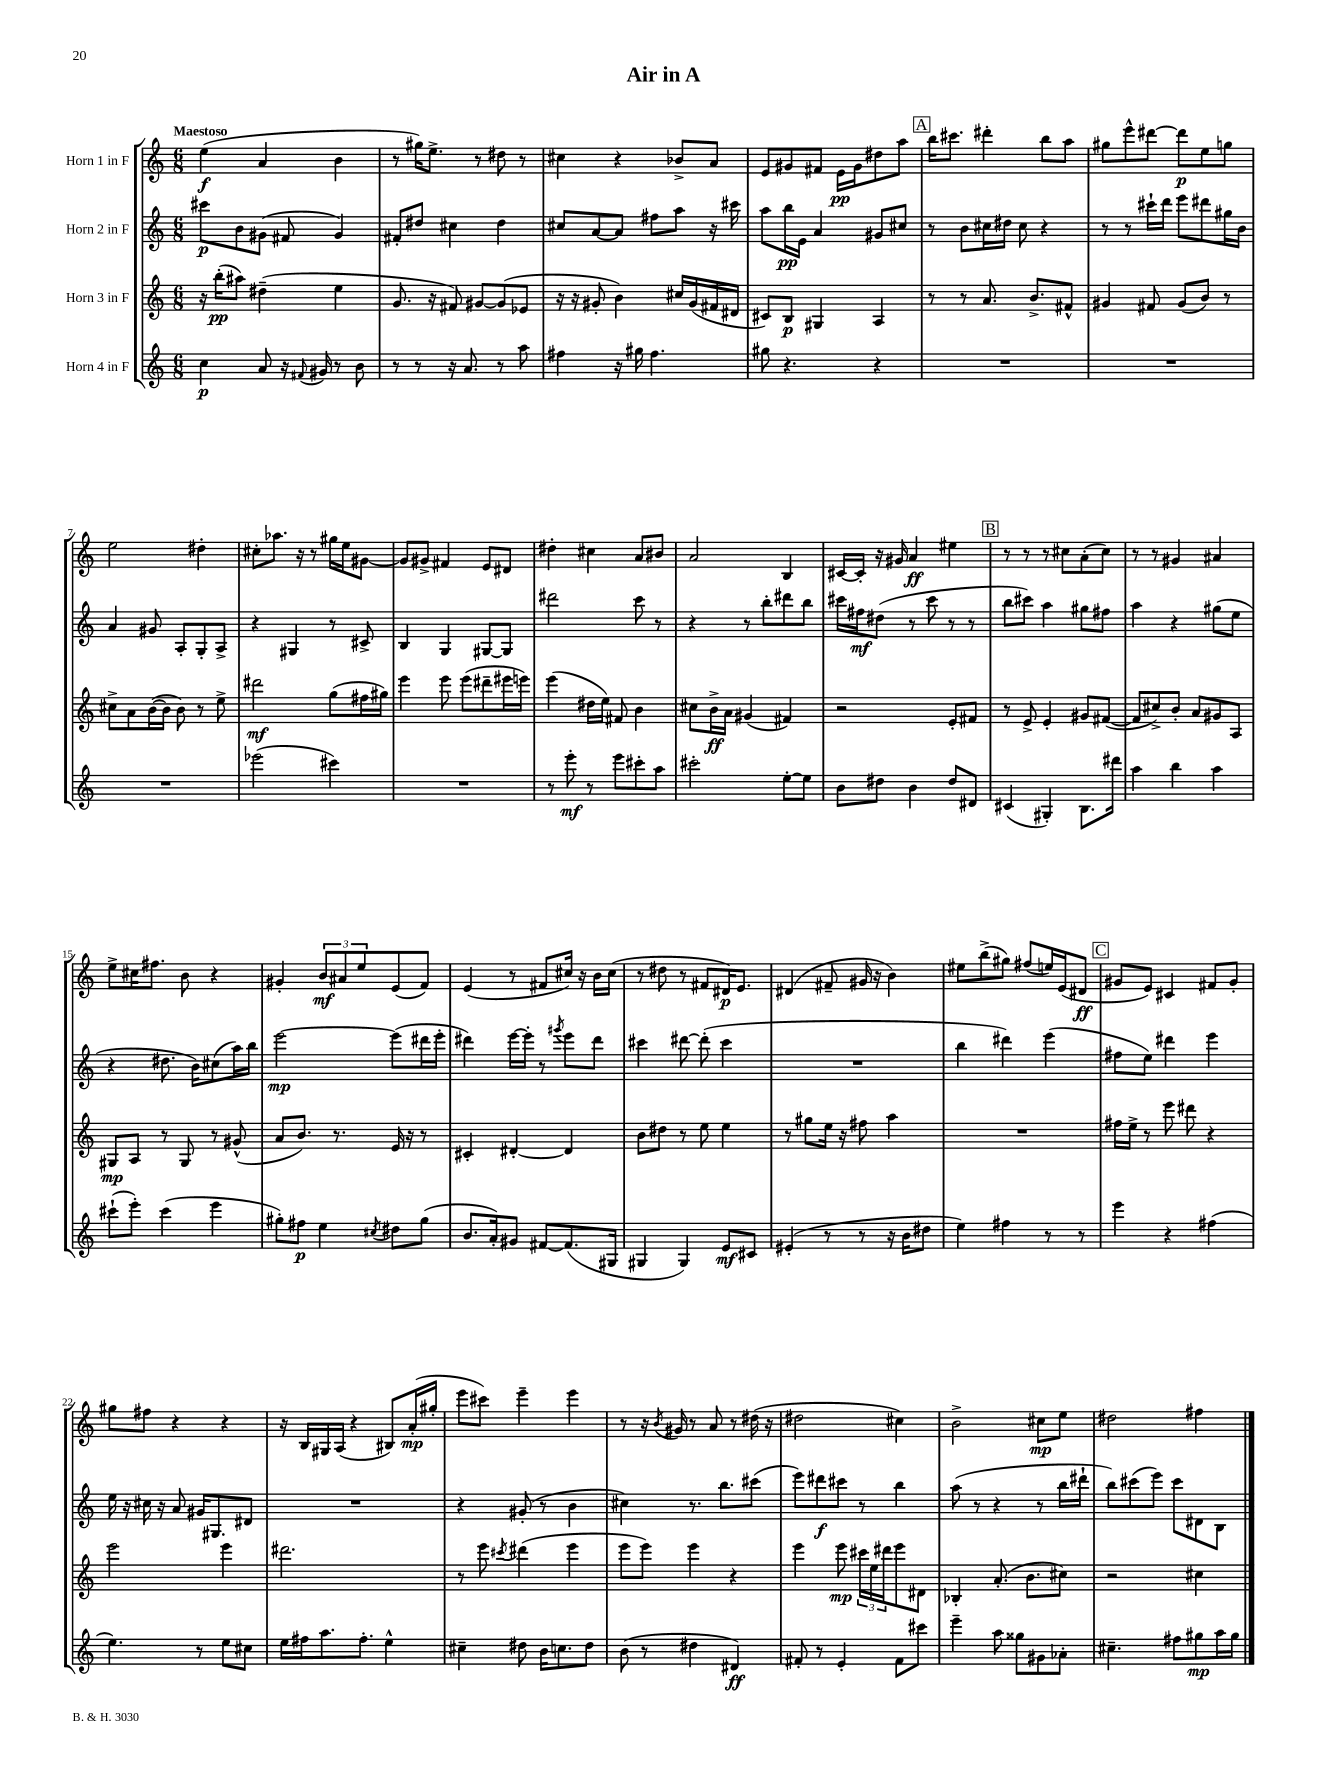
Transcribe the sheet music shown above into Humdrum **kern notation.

**kern	**kern	**kern	**kern
*staff4	*staff3	*staff2	*staff1
*clefG2	*clefG2	*clefG2	*clefG2
*k[]	*k[]	*k[]	*k[]
*M6/8	*M6/8	*M6/8	*M6/8
4cc\	16r	8ccc#\L	(4ee\
.	(16bb'\LK	.	.
.	8aa#\J)	8b\	.
8a/	(4dd#~\	(8g#\J	4a/
16r	.	8f#/	.
8qqf#/	.	.	.
16g#/	.	.	.
8r	4ee\	4g#/)	4b\
8b\	.	.	.
=	=	=	=
8r	8.g/	8f#'/L	8r
8r	.	8dd#/J	16gg#\LK)
.	16r	.	8.ee^\J
16r	8f#/)	4cc#\	.
8.a/	.	.	.
.	[8g#/L	.	8r
8r	(8g#/]	4dd#\	8dd#\
8aa\	8e-/J	.	8r
=	=	=	=
4ff#\	16r	8cc#/L	4cc#\
.	16r	.	.
.	8g#'/	[8a/	.
16r	4b\)	8a/]J	4r
16gg#\	.	.	.
4.ff#\	.	8ff#\L	.
.	16cc#/LL	8aa\J	8b-^/L
.	(16g#/	.	.
.	16f#/	16r	8a/J
.	16d#/JJ	16ccc#\	.
=	=	=	=
8gg#\	8c#/L)	8aa\L	8e/L
4.r	8B/J	16bb\L	8g#/
.	.	16e\JJ	.
.	4G#/	4a/	8f#/J
.	.	.	16e\LL
.	.	.	16g#\J
4r	4A/	8g#/L	8dd#\
.	.	8cc#/J	8aa\J
=	=	=	=
2.r	8r	8r	16bb\LK
.	.	.	8.ccc#\J
.	8r	8b\L	.
.	8.a/	16cc#\L	4ddd#'\
.	.	16dd#\JJ	.
.	.	8cc#\	.
.	8.b^/L	.	.
.	.	4r	8bb\L
.	8f#^^/J	.	8aa\J
=	=	=	=
2.r	4g#/	8r	8gg#\L
.	.	8r	8eee^^\
.	8f#/	16ccc#`\LL	[8ddd#\J
.	.	16ddd\JJ	.
.	(8g#/L	8eee\L	8ddd#\]L
.	8b/J)	8ddd#\	8ee\
.	8r	16gg#\L	8gg\J
.	.	16b\JJ	.
=	=	=	=
2.r	8cc#^\L	4a/	2ee\
.	8a\	.	.
.	([16b\L	8g#/	.
.	16b\]JJ	.	.
.	8b\)	8A'/L	.
.	8r	8G'/	4dd#'\
.	8ee^\	8A^/J	.
=	=	=	=
(2eee-\	2ddd#\	4r	8cc#'\L
.	.	.	8.aa-\J
.	.	4G#/	.
.	.	.	16r
.	.	.	8r
4ccc#\)	(8gg\L	8r	16gg#\LL
.	.	.	16ee\J
.	16ff#\L	8c#^/	[8g#\J
.	16gg#\JJ)	.	.
=	=	=	=
2.r	4eee\	4B/	8g#/]L
.	.	.	8g#^/J
.	8eee\	4G/	4f#/
.	(8eee\L	.	.
.	8ddd#~\	[8G#/L	8e/L
.	16eee#\L	8G#/]J	8d#/J
.	16eee\JJ)	.	.
=	=	=	=
8r	(4eee\	2ddd#\	4dd#'\
8eee'\	.	.	.
8r	16dd#\LL	.	4cc#\
.	16ee\JJ)	.	.
8eee\L	8f#/	.	.
8ccc#'\	4b\	8ccc\	8a/L
8aa\J	.	8r	8b#/J
=	=	=	=
2ccc#'\	8cc#\L	4r	2a/
.	16b^\L	.	.
.	16a\JJ	.	.
.	(4g#/	8r	.
.	.	8bb'\L	.
[8ee'\L	4f#/)	8ddd#\	4B/
8ee\]J	.	8bb\J	.
=	=	=	=
8b\L	2r	16ccc#\LL	[16c#/LL
.	.	16ff#\J	16c#'/]JJ
8dd#\J	.	(8dd#\J	16r
.	.	.	16g#/
4b\	.	8r	4a/
.	.	8ccc#\	.
8dd#/L	8e'/L	8r	4ee#\
8d#/J	8f#/J	8r	.
=	=	=	=
(4c#/	8r	8bb\L	8r
.	8e^/	8ccc#\J)	8r
4G#'/)	4e'/	4aa\	8r
.	.	.	8cc#\L
8.B\L	8g#/L	8gg#\L	(8a'\
.	([8f#/J	8ff#\J	8cc#\J)
16ddd#\Jk	.	.	.
=	=	=	=
4aa\	8f#/]L	4aa\	8r
.	8cc#^/)	.	8r
4bb\	8b'/J	4r	4g#/
.	8a/L	.	.
4aa\	8g#/	(8gg#\L	4a#/
.	8A/J	8ee\J	.
=	=	=	=
(8ccc#`\L	8G#/L	4r	8ee^\L
8eee'\J)	8A/J	.	16cc#\K
.	.	.	8.ff#\J
(4ccc#\	8r	8.dd#\	.
.	8G#/	.	8b\
.	.	16b\LK)	.
4eee\	8r	(8cc#\	4r
.	(8g#^^/	16aa\L)	.
.	.	16bb\JJ	.
=	=	=	=
8gg#'\L)	8a/L	[2eee\	4g#'/
8ff#\J	8.b/J)	.	.
4ee\	.	.	12b/L
.	8.r	.	.
.	.	.	12a#/
.	.	.	12ee/
8qcc#/	.	.	.
8dd#\L	16e/	(8eee\]L	(8e/
.	16r	.	.
(8gg#\J	8r	16ddd#\L	8f/J)
.	.	16eee'\JJ	.
=	=	=	=
8.b/L	4c#'/	4ddd#\)	(4e/
16a'/k)	.	.	.
8g#/J	[4d#'/	[16eee\LL	8r
.	.	16eee'\]JJ	.
[8f#/L	.	8r	8f#/L
.	.	8qggg#/	.
(8.f#/]	4d#/]	8eee\L	16cc#/Jk)
.	.	.	16r
.	.	8ddd#\J	16b\LL
16G#/Jk	.	.	(16cc#\JJ
=	=	=	=
4G#/	8b\L	4ccc#\	8r
.	8dd#\J	.	8dd#\
4G#/)	8r	[8ddd#\	8r
.	8ee\	(8ddd#'\]	8f#/L
8e/L	4ee\	4ccc#\	16d#/K)
.	.	.	8.e/J
8c#/J	.	.	.
=	=	=	=
(4e#'/	8r	2.r	(4d#/
.	8gg#\L	.	.
8r	16ee\Jk	.	8f#~/
.	16r	.	.
8r	8ff#\	.	16g#/
.	.	.	16r
16r	4aa\	.	4b\)
16b\LK	.	.	.
8dd#\J	.	.	.
=	=	=	=
4ee\)	2.r	4bb\	8ee#\L
.	.	.	(8bb^\
4ff#\	.	4ddd#\)	8gg#\J)
.	.	.	(8ff#/L
8r	.	(4eee\	16ee/L)
.	.	.	(16e/J
8r	.	.	8d#/J
=	=	=	=
4eee\	16ff#\LL	8ff#\L	8g#/L
.	16ee^\JJ	.	.
.	8r	8ee\J)	8e/J)
4r	8eee\	4ddd#\	4c#/
.	8ddd#\	.	.
(4ff#\	4r	4eee\	8f#/L
.	.	.	8g#'/J
=	=	=	=
4.ee\)	2eee\	16ee\	8gg#\L
.	.	16r	.
.	.	16cc#\	8ff#\J
.	.	16r	.
.	.	8a/	4r
8r	.	16g#/LK	.
.	.	8.G#/	.
8ee\L	4eee\	.	4r
8cc#\J	.	8d#/J	.
=	=	=	=
16ee\LL	2.ddd#\	2.r	16r
16ff#\J	.	.	16B/LL
8.aa\	.	.	16G#/
.	.	.	(16A/JJ
.	.	.	4r
8.ff#'\J	.	.	.
4ee^^\	.	.	8B#/L)
.	.	.	(16a'/L
.	.	.	16gg#'/JJ
=	=	=	=
4cc#~\	8r	4r	8eee\L
.	8eee\	.	8ccc#\J)
.	8qccc#/	.	.
8dd#\	(4ddd#\	(8g#'/	4eee~\
16b\LK	.	8r	.
8.cc\	.	.	.
.	4eee\	4b\	4eee\
8dd#\J	.	.	.
=	=	=	=
(8b\	8eee\L	4cc#\)	8r
8r	8eee\J)	.	16r
.	.	.	8qb/
.	.	.	16g#/
4dd#\	4eee\	8.r	8r
.	.	.	8a/
.	.	8.bb\L	.
4d#/)	4r	.	8r
.	.	(8ccc#\J	(16dd#\
.	.	.	16r
=	=	=	=
8f#'/	4eee\	8eee\L)	2dd#\
8r	.	8ddd#\	.
4e'/	8eee\	8ccc#\J	.
.	24ccc#\LL	8r	.
.	24ee\	.	.
.	24ddd#\J	.	.
8f#\L	8eee\	4bb\	4cc#\)
8ccc#\J	8d#\J	.	.
=	=	=	=
4eee~\	4B-'/	(8aa\	2b^\
.	.	8r	.
8aa\	(8.a'/	4r	.
8gg##\L	.	.	.
.	8.b\L	.	.
8g#\	.	8r	8cc#\L
8a-'\J	8cc#\J)	16bb\LL	8ee\J
.	.	16ddd#`\JJ	.
=	=	=	=
4.cc#~\	2r	8bb\L)	2dd#\
.	.	(8ccc#\	.
.	.	8eee\J)	.
8ff#\L	.	8ccc#\L	.
8gg#\	4cc#\	8d#\	4ff#\
16aa\L	.	8B\J	.
16gg#\JJ	.	.	.
==	==	==	==
*-	*-	*-	*-
